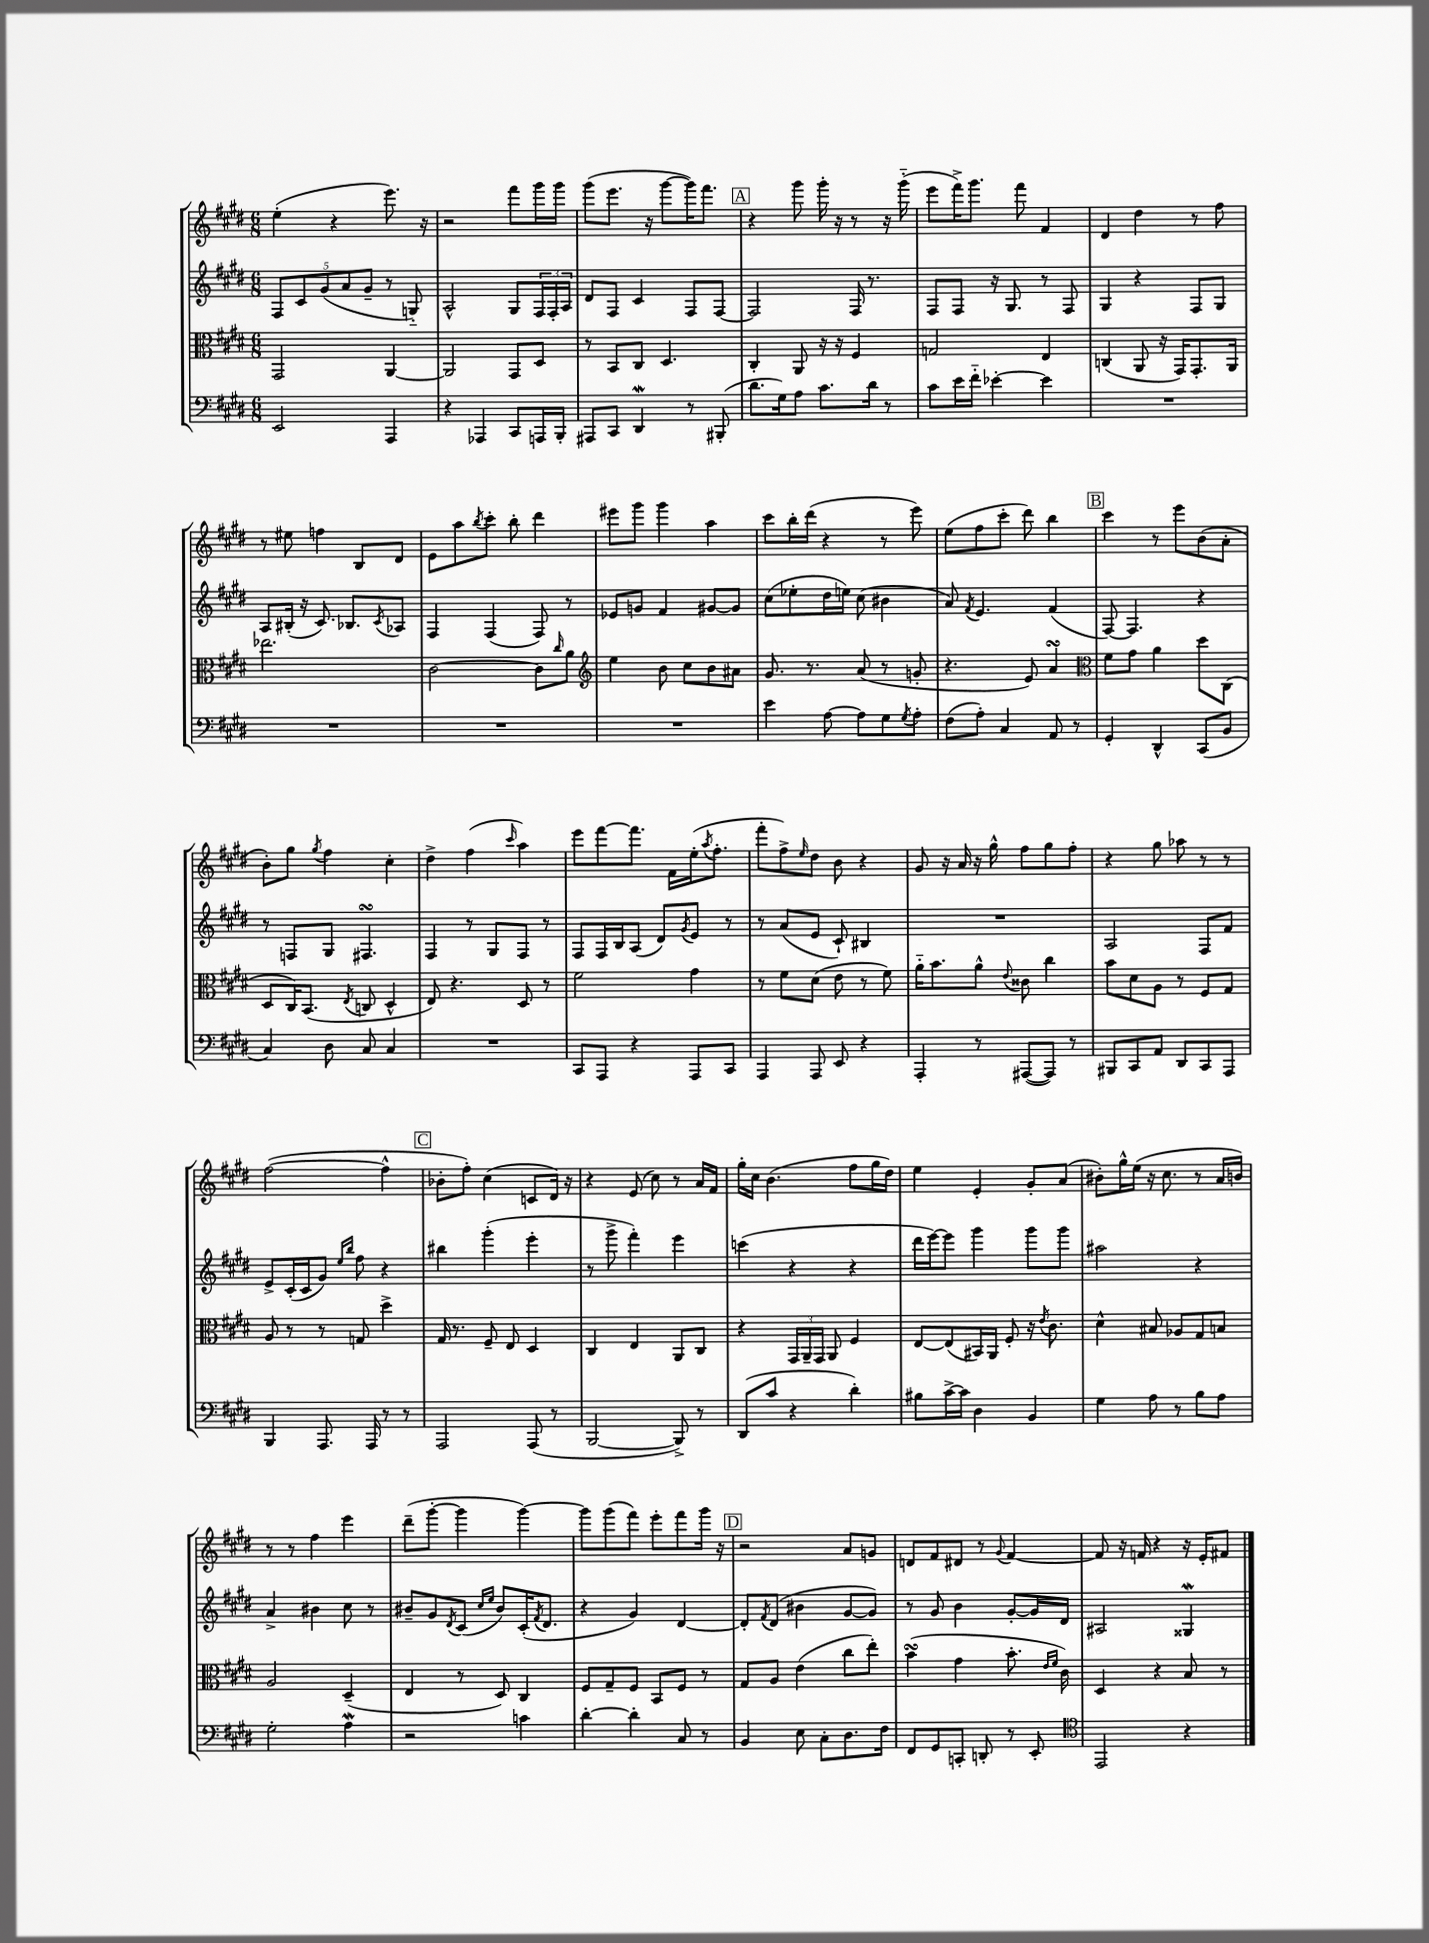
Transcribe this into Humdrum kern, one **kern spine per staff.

**kern	**kern	**kern	**kern
*staff4	*staff3	*staff2	*staff1
*clefF4	*clefC3	*clefG2	*clefG2
*k[f#c#g#d#]	*k[f#c#g#d#]	*k[f#c#g#d#]	*k[f#c#g#d#]
*M6/8	*M6/8	*M6/8	*M6/8
2EE	2GG#	10F#	(4ee'
.	.	10c#	.
.	.	(10g#	.
.	.	.	4r
.	.	10a	.
.	.	10g#~	.
4AAA	[4AA	8r	8.eee)
.	.	8G'~)	.
.	.	.	16r
=	=	=	=
4r	2AA]	2A^^	2r
4AAA-	.	.	.
8CC#	8GG#	8G#	8fff#
16AAA	8D#	24F#	16ggg#
.	.	24F#'	.
16BBB'	.	.	16ggg#
.	.	24A	.
=	=	=	=
8AAA#	8r	8d#	(8ggg#
8CC#	8BB	8F#	8.eee
4DD#	8C#	4c#	.
.	.	.	16r
.	4.D#	.	[8ggg#
8r	.	8F#	16ggg#])
.	.	.	8.fff#
(8BBB#'	.	[8F#	.
=	=	=	=
8.d#	4C#'	2F#]	4r
16G#)	.	.	.
8A	8AA	.	8ggg#
8.c#	16r	.	16ggg#'
.	16r	.	16r
.	4F#	16F#	8r
16d#	.	8.r	.
8r	.	.	16r
.	.	.	(16ggg#'~
=	=	=	=
8c#	2G	8F#	8eee
16e	.	8F#	16fff#^)
16f#'~	.	.	8.ggg#
[4e-'	.	16r	.
.	.	8.G#	.
.	.	.	8fff#
4e-]	4E	8r	4f#
.	.	8F#	.
=	=	=	=
2.r	(4C	4G#	4d#
.	8AA	4r	4dd#
.	16r	.	.
.	16GG#)	.	.
.	8.GG#'	8F#	8r
.	.	8G#	8ff#
.	16AA	.	.
=	=	=	=
2.r	2.ee-	8A	8r
.	.	(16B#'	8ee#
.	.	16r	.
.	.	8.c#)	4ff
.	.	8.B-	.
.	.	.	8B
.	.	8qc#	.
.	.	8A-	8d#
=	=	=	=
2.r	[2c#	4F#	8e
.	.	.	8aa
.	.	.	8qbb
.	.	(4F#	8ccc#'
.	.	.	8bb'
.	8c#]	8F#)	4ddd#
.	16qqcc#	.	.
.	8a	8r	.
=	=	=	=
*	*clefG2	*	*
2.r	4ee	8e-	8eee#
.	.	8g	8ggg#
.	8b	4f#	4ggg#
.	8cc#	.	.
.	8b	[8g#	4aa
.	8a#	8g#]	.
=	=	=	=
4e	8.g#	(8cc#	8ccc#
.	.	8ee-'	16bb'
.	8.r	.	(16ddd#
[8A	.	16dd#	4r
.	.	16ee)	.
8A]	(8a	(8cc#	.
8G#	8r	4b#	8r
8qG#	.	.	.
8A'	8g'	.	8eee)
=	=	=	=
(8F#	4.r	8a)	(8ee
.	.	8qf#	.
8A')	.	4.e	8ff#
4C#	.	.	8ccc#'
.	8e)	.	8ddd#)
8AA	4a	(4f#	4bb
8r	.	.	.
=	=	=	=
*	*clefC3	*	*
4GG#'	8f#	[8F#)	4ccc#
.	8g#	4.F#]	.
4DD#^^	4a	.	8r
.	.	.	8eee
(8CC#	8dd#	4r	(8b
8BB	(8C#	.	8a'
=	=	=	=
4C#)	8D#	8r	8b')
.	16C#)	8F	8gg#
.	(8.BB	.	.
.	.	.	8qgg#
8D#	.	8G#	4ff#
.	8qE	.	.
8C#	8C	4.F#	.
4C#	4D#^^	.	4cc#'
=	=	=	=
2.r	8E)	4F#	4dd#^
.	4.r	.	.
.	.	8r	(4ff#
.	.	8G#	.
.	.	.	16qqccc#
.	8D#	8F#	4aa)
.	8r	8r	.
=	=	=	=
8CC#	2f#	8F#	8eee
8AAA	.	16F#	[8fff#
.	.	16B	.
4r	.	(8A	8.fff#]
.	.	8d#)	.
.	.	.	16f#
.	.	8qg#	.
8AAA	4g#	8e	(16ee'
.	.	.	8qaa
.	.	.	8.ff#'
8CC#	.	8r	.
=	=	=	=
4AAA	8r	8r	8fff#'
.	8f#	(8a	8ff#^)
.	.	.	16qqee
8AAA	(8d#	8e	8dd#
8EE	8e	8c#`)	8b
4r	8r	4B#	4r
.	8f#)	.	.
=	=	=	=
4AAA'	16a'~	2.r	8g#
.	8.b	.	.
.	.	.	16r
.	.	.	16a
8r	8a^^	.	16r
.	.	.	16gg#^^
.	8qqe	.	.
([8AAA#	8c##	.	8ff#
8AAA#])	4cc#	.	8gg#
8r	.	.	8ff#'
=	=	=	=
8BBB#	8b	2A	4r
8CC#	8d#	.	.
8AA	8A	.	8gg#
8DD#	8r	.	8aa-
8CC#	8F#	8F#	8r
8AAA	8G#	8f#	8r
=	=	=	=
4BBB	8A	8e^	([2ff#
.	8r	(16c#'	.
.	.	16c#	.
8.AAA	8r	8g#)	.
.	.	16qqee	.
.	.	16qqbb	.
.	8G	8ff#	.
16AAA	.	.	.
8r	4dd#^	4r	4ff#^^]
8r	.	.	.
=	=	=	=
2AAA	16G#	4bb#	8b-'
.	8.r	.	.
.	.	.	8ff#')
.	8F#~	(4ggg#'	(4cc#
.	8E	.	.
(8AAA	4D#	4eee'	8c
8r	.	.	16d#)
.	.	.	16r
=	=	=	=
[2BBB	4C#	8r	4r
.	.	8ggg#^	.
.	4E	4fff#')	(8e
.	.	.	8cc#)
8BBB^])	8AA	4eee	8r
8r	8C#	.	16a
.	.	.	16f#
=	=	=	=
(8DD#	4r	(4ccc	16gg#'
.	.	.	16cc#
8c#	.	.	(4.b
4r	24GG#	4r	.
.	24AA~	.	.
.	24GG#	.	.
.	8AA	.	.
4d#')	4F#	4r	8ff#
.	.	.	16gg#
.	.	.	16dd#)
=	=	=	=
8B#	[8E	16ddd#	4ee
.	.	[16eee)	.
[16c#^	(8E]	8eee]	.
16c#]	.	.	.
4D#	16BB#)	4ggg#	4e'
.	16AA	.	.
.	8F#'	.	.
4BB	16r	8ggg#	8g#'
.	8qe	.	.
.	8.c#	.	.
.	.	8ggg#	(8a
=	=	=	=
4G#	4d#^^	2aa#	8b#')
.	.	.	16gg#^^
.	.	.	(16ee
8A	8B#	.	16r
.	.	.	8.cc#
8r	8A-	.	.
8B	8G#	4r	8r
8A	8B	.	16a
.	.	.	16b)
=	=	=	=
2G#'	2A	4a^	8r
.	.	.	8r
.	.	4b#	4ff#
4A	(4D#~	8cc#	4eee
.	.	8r	.
=	=	=	=
2r	4E	8b#~	(8ddd#~
.	.	8g#	[8ggg#'
.	.	8qd#	.
.	8r	(8c#	4ggg#]
.	.	16qqcc#	.
.	.	16qqee	.
.	8D#)	8b#)	.
4c	4C#	(16c#'	[4ggg#)
.	.	8qf#	.
.	.	8.d#	.
=	=	=	=
[4d#'	8F#	4r	8ggg#]
.	8G#~	.	(8ggg#
4d#']	8F#	4g#)	8fff#)
.	8BB	.	8eee'
8C#	8F#	[4d#	8fff#
8r	8r	.	16ggg#
.	.	.	16r
=	=	=	=
4BB	8G#	8d#']	2r
.	.	8qf#	.
.	8A	(8d#	.
8E	(4e	4b#	.
8C#'	.	.	.
8.D#	8cc#	[8g#	8a
.	8ee')	8g#])	8g
16F#	.	.	.
=	=	=	=
8FF#	(4b	8r	8d
8GG#	.	8g#	8f#
8CC'	4g#	4b	8d#
8DD'	.	.	8r
.	.	.	8qqg#
8r	8.b'	[8g#'	[4f#
8EE'	.	16g#]	.
.	16qqe	.	.
.	16qqf#	.	.
.	16c#)	16d#	.
=	=	=	=
*clefC4	*	*	*
2EE	4D#	2A#	8f#]
.	.	.	16r
.	.	.	16f
.	4r	.	4r
4r	8B	4G##	16r
.	.	.	16e'
.	8r	.	8f#
==	==	==	==
*-	*-	*-	*-
